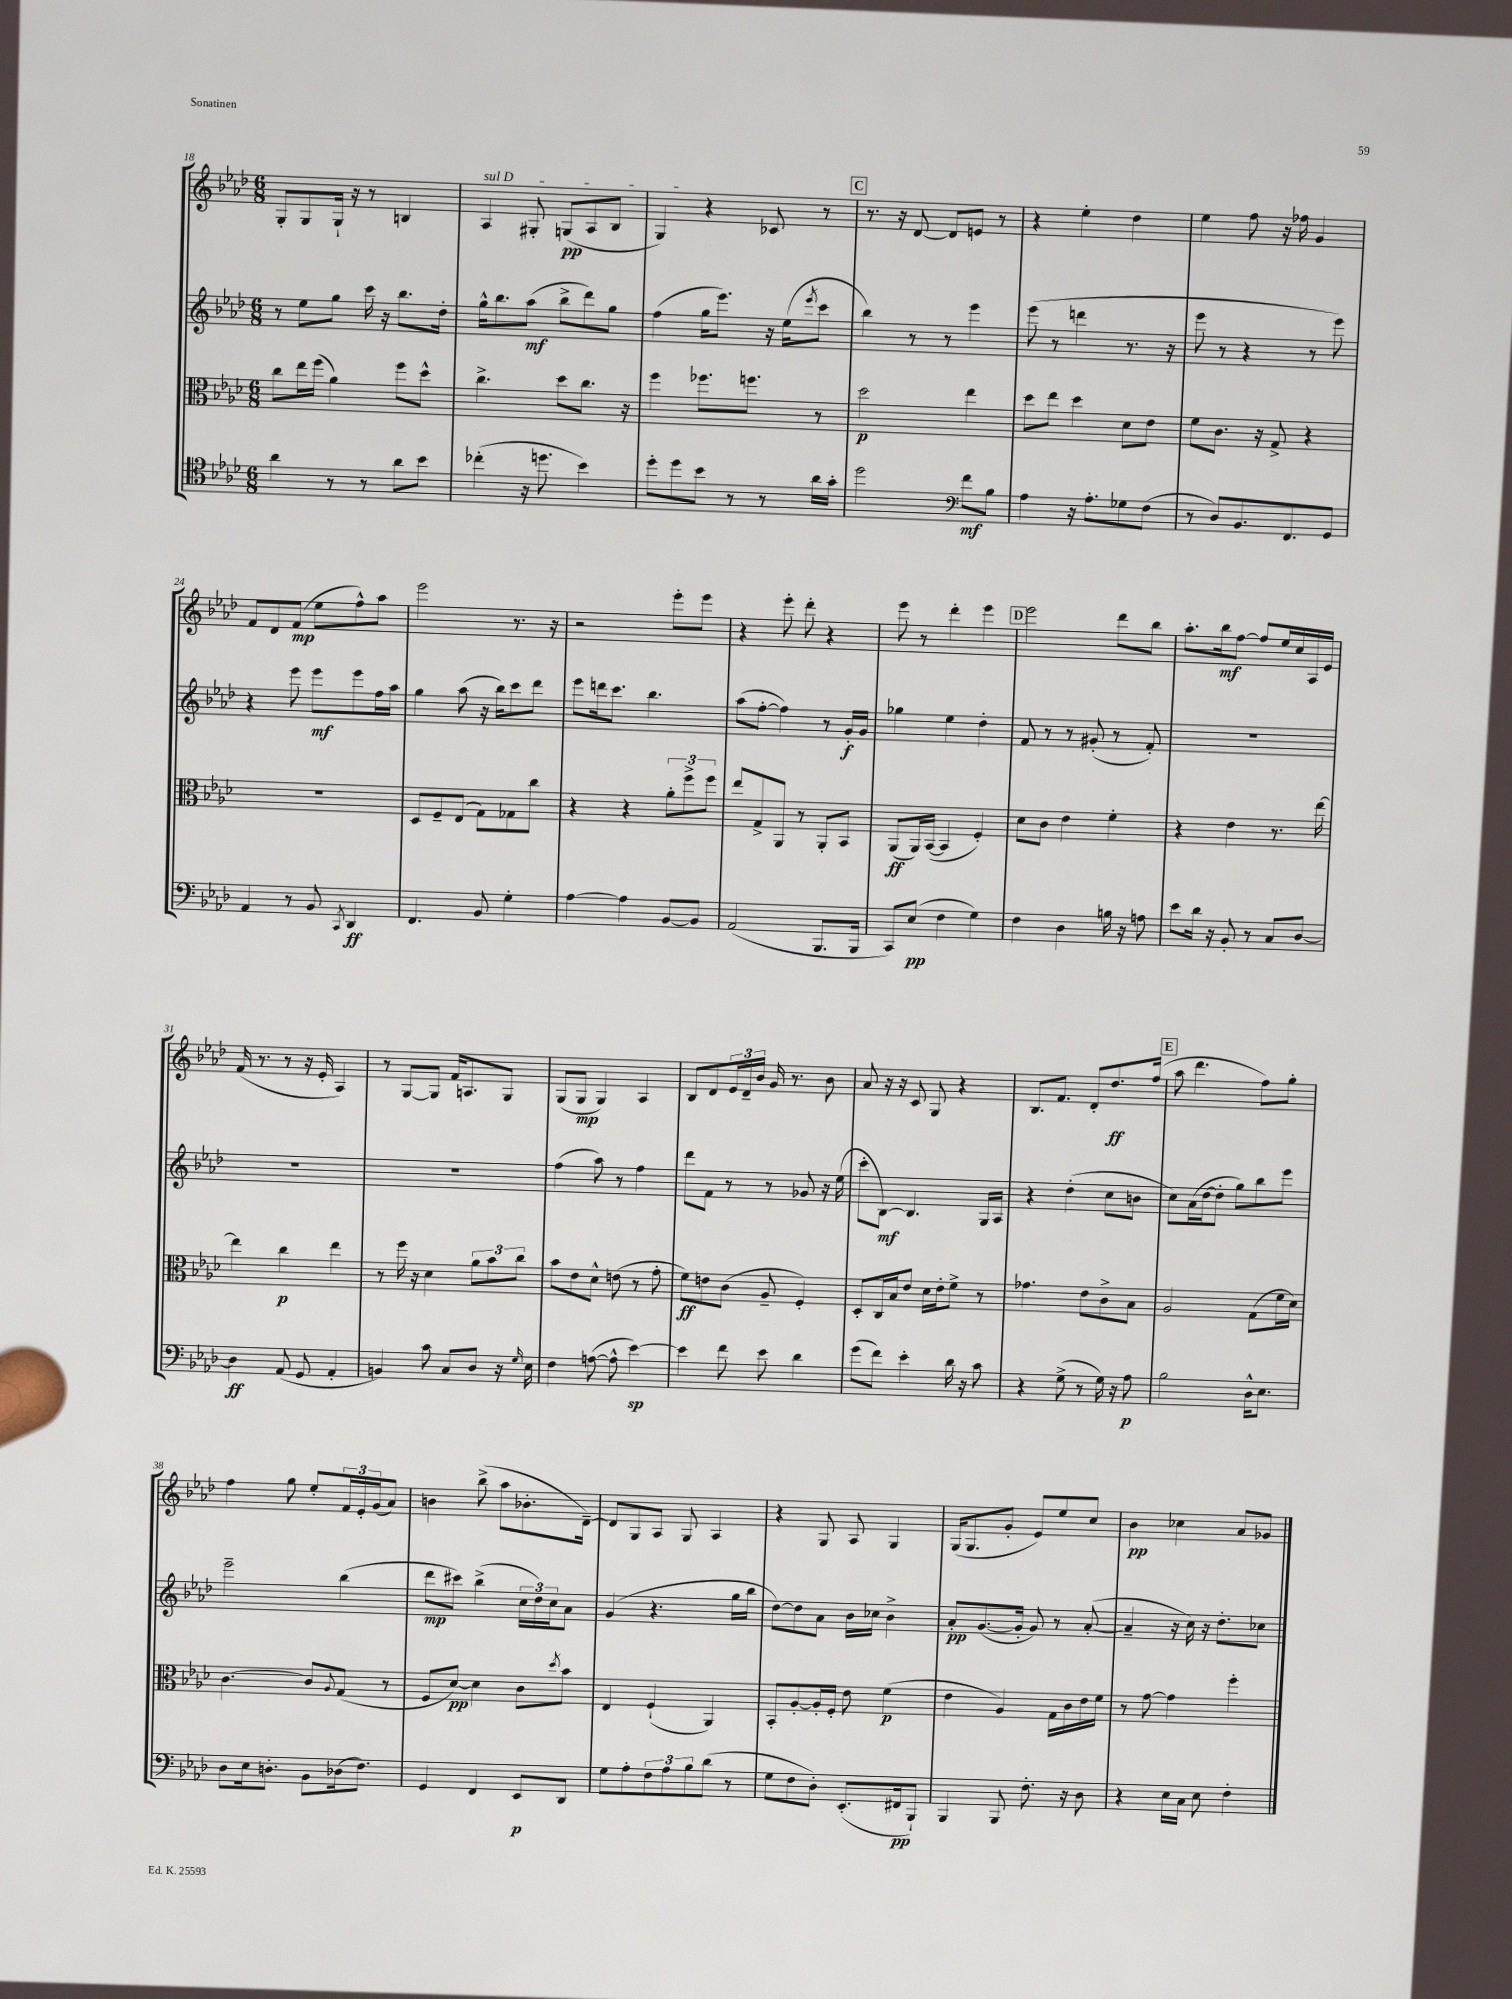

**kern	**kern	**kern	**kern
*staff4	*staff3	*staff2	*staff1
*clefC4	*clefC3	*clefG2	*clefG2
*k[b-e-a-d-]	*k[b-e-a-d-]	*k[b-e-a-d-]	*k[b-e-a-d-]
*M6/8	*M6/8	*M6/8	*M6/8
4a-\	8cc\L	8r	8G'/L
.	16ee-\L	8ee-\L	8G/
.	(16ff\JJ	.	.
8r	4a-\)	8gg\J	16G`/Jk
.	.	.	16r
8r	.	16ccc\	8r
.	.	16r	.
8a-\L	8ff\L	8.bb-\L	4B/
8b-\J	8dd-^^\J	.	.
.	.	16dd-'\Jk	.
=	=	=	=
(4cc-'\	4.cc^\	16gg^^\LK	4A-/
.	.	8.bb-\	.
16r	.	(8aa-\J	8G#'/
8.dd\	.	.	.
.	8dd-\L	8bb-^\L	(8G/L
4b-\)	8.cc\J	8ddd-\)	8A-/
.	.	8gg\J	8B-/J
.	16r	.	.
=	=	=	=
8dd-'\L	4ff\	(4ff\	4G/)
8dd-\	.	.	.
8b-\J	8.ff-\L	16gg\LK	4r
.	.	8.eee-\J)	.
8r	.	.	.
.	8.ff\J	.	.
8r	.	16r	8c-/
.	.	(16ee-\LK	.
.	.	8qeee-/	.
16a-\LL	8r	8ccc\J	8r
16g'\JJ	.	.	.
=	=	=	=
2dd-\	2dd-\	4bb-\)	8.r
.	.	.	16r
.	.	8r	[8d-/
.	.	8r	8d-/]L
*clefF4	*	*	*
8f\L	4ee-\	4eee-\	8e/J
8B-\J	.	.	8r
=	=	=	=
4A-\	8dd-\L	(8eee-\	4r
.	8ee-\J	8r	.
16r	4dd-\	4ddd\	4ee-'\
8.A-'\L	.	.	.
8G-\	8d-\L	8.r	4dd-\
(8F\J	8e-\J	.	.
.	.	16r	.
=	=	=	=
8r	8f\L	8eee-\	4ee-\
8D-/L)	8.c\J	8r	.
8.BB-/	.	4r	8ff\
.	16r	.	.
.	8G^/	.	16r
8.FF/	.	.	16ff-\
.	4r	8r	4g/
8GG/J	.	8eee-\)	.
=	=	=	=
4AA-/	2.r	4r	8f/L
.	.	.	8d-/
8r	.	8eee-\	(8f/J
8BB-/	.	8eee-\L	8ee-\L
8qCC/	.	.	.
4DD-/	.	8eee-\	8ff^^\)
.	.	16ff\L	8aa-\J
.	.	16aa-\JJ	.
=	=	=	=
4.FF/	8D-/L	4gg\	2eee-\
.	8F~/	.	.
.	(8E-/J	(8aa-\	.
8BB-/	8G\L)	16r	.
.	.	16bb-\LK)	.
4G'\	8G-\	8ccc\	8.r
.	8cc\J	8ddd-\J	.
.	.	.	16r
=	=	=	=
[4A-\	4r	8eee-\L	2r
.	.	16ddd\k	.
.	.	8.ccc\J	.
4A-\]	4r	.	.
.	.	4.bb-\	.
[8BB-/L	12a-'\L	.	8eee-'\L
.	12ff^\	.	.
8BB-/]J	.	.	8eee-\J
.	12ff\J	.	.
=	=	=	=
(2AA-/	8ee-/L	(8aa-\L	4r
.	8G^/	[8ff'\J	.
.	8AA-/J	4ff\])	8eee-'\
.	8r	.	8ddd-'\
8.BBB-/L	8AA-'/L	8r	4r
.	8BB-/J	16g'/LL	.
16BBB-/Jk	.	16g/JJ	.
=	=	=	=
8CC/L)	(8AA-/L	4gg-\	8eee-\
(8E-/J	16AA-/L)	.	8r
.	([16BB-/JJ	.	.
4F\	4BB-/]	4ee-\	4ddd-'\
4G\)	4F'/)	4dd-'\	4eee-\
=	=	=	=
4F\	8d-\L	8f/	2eee-\
.	8c\J	8r	.
4D-\	4e-\	8r	.
.	.	(8g#'/	.
16B\	4f'\	8r	8ddd-\L
16r	.	.	.
8A\	.	8f'/)	8bb-\J
=	=	=	=
8e-\L	4r	2.r	8.aa-'\L
16d-\Jk	.	.	.
16r	.	.	16bb-\k
8BB-'/	4e-\	.	[8ff\J
8r	.	.	8ff/]L
8C/L	8.r	.	16ee-/L
.	.	.	16cc/
[8D-/J	.	.	16A-/
.	[16ee-\	.	16e-/JJ
=	=	=	=
4D-\]	4ee-\]	2.r	(16f/
.	.	.	8.r
(8AA-/	4cc\	.	8r
8GG/	.	.	16r
.	.	.	16e-'/
4AA-'/	4ee-\	.	4A-/)
=	=	=	=
4BB/)	8r	2.r	8r
.	16ff\	.	[8G/L
.	16r	.	.
8c\	4d-\	.	8G/]J
8C/L	.	.	16f/LK
.	.	.	8.A/
8D-/J	12a-\L	.	.
.	12b-\	.	.
16r	.	.	8G/J
.	12cc\J	.	.
16qqG/	.	.	.
16E-\	.	.	.
=	=	=	=
4F\	8b-\L	(4ff\	(8G/L
.	8e-\	.	8G/J
([8A\	8d-^^\J	8aa-\)	4G/)
8A^^\]	(8e\	8r	.
[4e-\)	8r	4ff\	4A-/
.	8g'\	.	.
=	=	=	=
4e-\]	8f\L)	8ddd-\L	8B-/L
.	8e\	8f\J	8d-/
8f\	(8c\J	8r	24e-/L
.	.	.	24d-~/
.	.	.	24b-/JJ
8e-\	8A-~/	8r	16g/
.	.	.	8.r
4d-\	4F'/)	8g-/	.
.	.	16r	8b-\
.	.	(16ee-\	.
=	=	=	=
(8g\L	8D-'/L	8ccc'\L	8a-/
8f\J)	16C/L	[8B-\J)	16r
.	16B-/J	.	16r
4e-'\	8e-/J	4.B-/]	8c/
.	16d-\LL	.	8G/
.	16e-'\J	.	.
16d-\	8f^\J	.	4r
16r	.	.	.
8c\	8r	16G/LL	.
.	.	16A-/JJ	.
=	=	=	=
4r	4.g-\	4r	8.B-/L
.	.	.	8.f/J
(8G^\	.	(4dd-'\	.
8r	8e-\L	.	8d-'/L
16G\)	8c^\	8cc\L	8.dd-/
16r	.	.	.
8A-\	8B-\J	8b\J	.
.	.	.	(16ff/Jk
=	=	=	=
2B-\	2A-/	8cc\L)	8aa-\
.	.	(16a-\L	4.ddd-\
.	.	[16dd-\J	.
.	.	8dd-'\]J	.
.	.	8gg\L)	.
16D-^^\LK	(8G\L	8bb-\	8ff\L)
8.E-\J	.	.	.
.	16f\L	8eee-\J	8gg'\J
.	16d-\JJ)	.	.
=	=	=	=
8D-\L	[4.c\	2eee-~\	4ff\
16E-\k	.	.	.
8.D'\J	.	.	.
.	.	.	8gg\
8BB-\L	8c/]L	.	8ee-'/L
.	8qqA-/	.	.
(16D-\k	(8G/J	(4bb-\	24f/L
.	.	.	24e-'/
8.F\J)	.	.	.
.	.	.	(24g/J
.	8r	.	8a-/J)
=	=	=	=
4GG/	8F/L	8ddd-\L	4b\
.	[8d-/J)	8ccc#\J)	.
4FF/	4d-\]	(4bb-^\	(8bb-^\
.	.	.	8aa-\L
8EE-/L	8c\L	24cc\LL	8.b-'\
.	.	24dd-\)	.
.	.	24cc\J	.
.	8qdd-/	.	.
8DD-/J	8b-\J	8a-\J	.
.	.	.	[16d-~\Jk)
=	=	=	=
8G\L	4E-/	(4g/	8d-/]L
8A-'\	.	.	8G/
12F\	(4F`/	4.r	8A-/J
12A-\	.	.	.
.	.	.	8G/
12B-\	.	.	.
(8d-\J	4AA-/)	.	4A-/
8r	.	16gg\LL	.
.	.	16bb-\JJ	.
=	=	=	=
8G\L	8BB-'/L	[8dd-\L)	4r
8F\	[8A-'/	8dd-\]	.
8D-'\J)	16A-'/]L	8a-\J	8G/
.	16F'/JJ	.	.
(8.EE-'/L	8e-\	16b-\LL	8A-/
.	.	16cc-\JJ	.
.	(4f\	4b-^\	4G/
16FF#/k	.	.	.
8BBB-`/J)	.	.	.
=	=	=	=
4BBB-/	4e-\	8a-'/L	(16G/LK
.	.	.	8.G/
.	.	([8.g/	.
8BBB-/	4A-/)	.	8g'/J
.	.	16g'/]Jk	.
8.F'\	.	8g/)	8e-/L)
.	16G\LL	8r	8ee-/
16r	16c\	.	.
8D-\	16e-\	([8a-'/	8cc/J
.	16f\JJ	.	.
=	=	=	=
4r	8r	4a-~/]	4b-\
.	[8g\	.	.
16E-\LL	4g\]	16r	4cc-\
16C\JJ	.	16cc\)	.
8E-\	.	16r	.
.	.	8.dd-'\L	.
4F'\	4ff'\	.	8a-/L
.	.	8cc-\J	8g-/J
==	==	==	==
*-	*-	*-	*-
